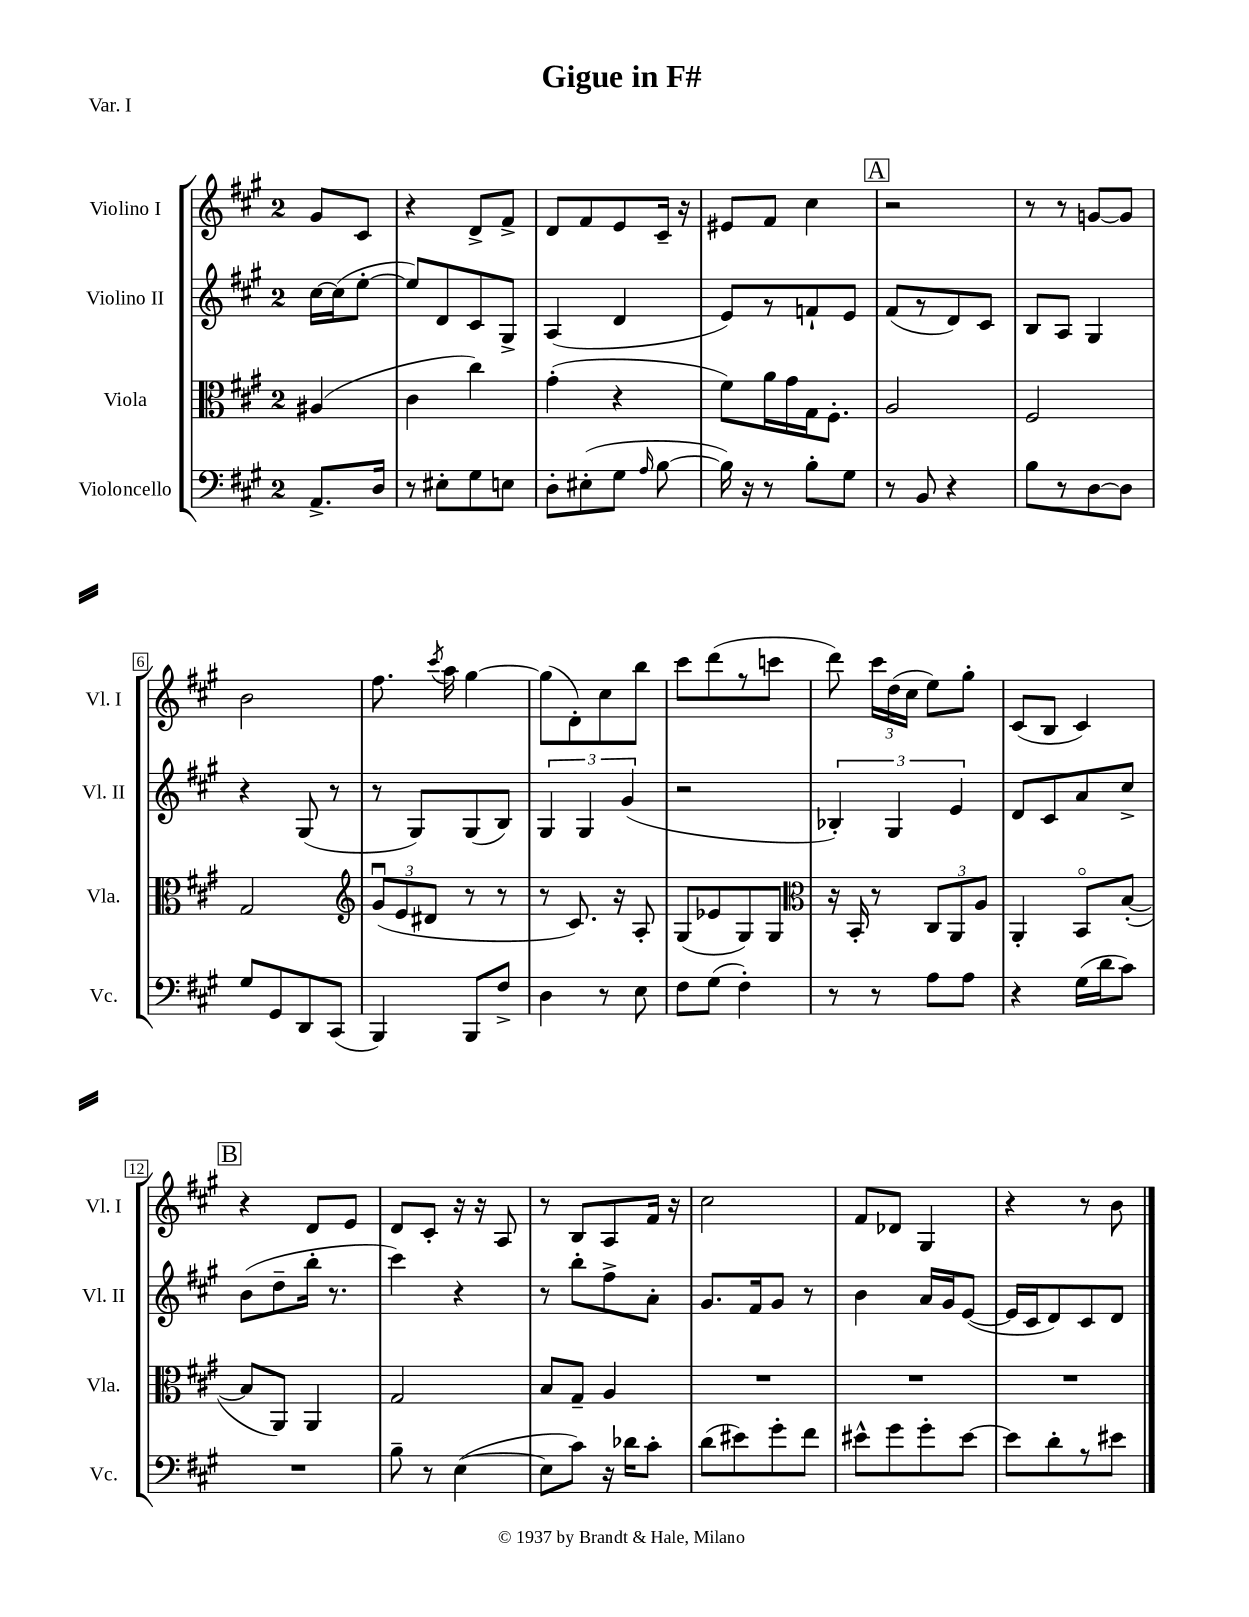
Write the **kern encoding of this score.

**kern	**kern	**kern	**kern
*staff4	*staff3	*staff2	*staff1
*clefF4	*clefC3	*clefG2	*clefG2
*k[f#c#g#]	*k[f#c#g#]	*k[f#c#g#]	*k[f#c#g#]
*M2/4	*M2/4	*M2/4	*M2/4
8.AA^	(4A#	[16cc#	8g#
.	.	(16cc#]	.
.	.	[8ee'	8c#
16D	.	.	.
=	=	=	=
8r	4c#	8ee])	4r
8E#'	.	8d	.
8G#	4cc#)	8c#	8d^
8E	.	8G#^	8f#^
=	=	=	=
8D'	(4g#'	(4A	8d
(8E#'	.	.	8f#
8G#	4r	4d	8e
16qqA	.	.	.
[8B	.	.	16c#~
.	.	.	16r
=	=	=	=
16B])	8f#)	8e)	8e#
16r	.	.	.
8r	16a	8r	8f#
.	16g#	.	.
8B'	16G#	8f`	4cc#
.	8.F#'	.	.
8G#	.	8e	.
=	=	=	=
8r	2A	(8f#	2r
8BB	.	8r	.
4r	.	8d)	.
.	.	8c#	.
=	=	=	=
8B	2F#	8B	8r
8r	.	8A	8r
[8D	.	4G#	[8g
8D]	.	.	8g]
=	=	=	=
8G#	2G#	4r	2b
8GG#	.	.	.
8DD	.	(8G#	.
(8CC#	.	8r	.
=	=	=	=
*	*clefG2	*	*
4BBB)	(12g#u	8r	8.ff#
.	12e	.	.
.	.	8G#)	.
.	12d#	.	.
.	.	.	8qccc#
.	.	.	16aa
8BBB	8r	(8G#	[4gg#
8F#^	8r	8B)	.
=	=	=	=
4D	8r	6G#	(8gg#]
.	8.c#)	.	8d')
.	.	6G#	.
8r	.	.	8cc#
.	16r	.	.
.	.	(6g#	.
8E	8A'	.	8bb
=	=	=	=
8F#	(8G#	2r	8ccc#
(8G#	8e-	.	(8ddd
4F#')	8G#)	.	8r
.	8G#	.	8ccc
=	=	=	=
*	*clefC3	*	*
8r	16r	6B-')	8ddd)
.	16BB'	.	.
8r	8r	.	24ccc#
.	.	6G#	(24dd
.	.	.	24cc#
8A	12C#	.	8ee)
.	12AA	6e	.
8A	.	.	8gg#'
.	12A	.	.
=	=	=	=
4r	4AA'	8d	(8c#
.	.	8c#	8B
(16G#	8BBo	8a	4c#)
16d	.	.	.
8c#)	([8B'	8cc#^	.
=	=	=	=
2r	8B]	(8b	4r
.	8AA)	8dd~	.
.	4AA	16bb'	8d
.	.	8.r	.
.	.	.	8e
=	=	=	=
8B~	2G#	4ccc#)	8d
8r	.	.	8c#'
([4E	.	4r	16r
.	.	.	16r
.	.	.	8A
=	=	=	=
8E]	8B	8r	8r
8c#)	8G#~	8bb'	8B
16r	4A	8ff#^	8A
16d-	.	.	.
8c#'	.	8a'	16f#
.	.	.	16r
=	=	=	=
(8d	2r	8.g#	2cc#
8e#)	.	.	.
.	.	16f#	.
8g#'	.	8g#	.
8f#	.	8r	.
=	=	=	=
8e#^^	2r	4b	8f#
8g#	.	.	8d-
8g#'	.	16a	4G#
.	.	16g#	.
[8e#	.	([8e	.
=	=	=	=
8e#]	2r	16e]	4r
.	.	16c#	.
8d'	.	8d)	.
8r	.	8c#	8r
8e#	.	8d	8b
==	==	==	==
*-	*-	*-	*-
